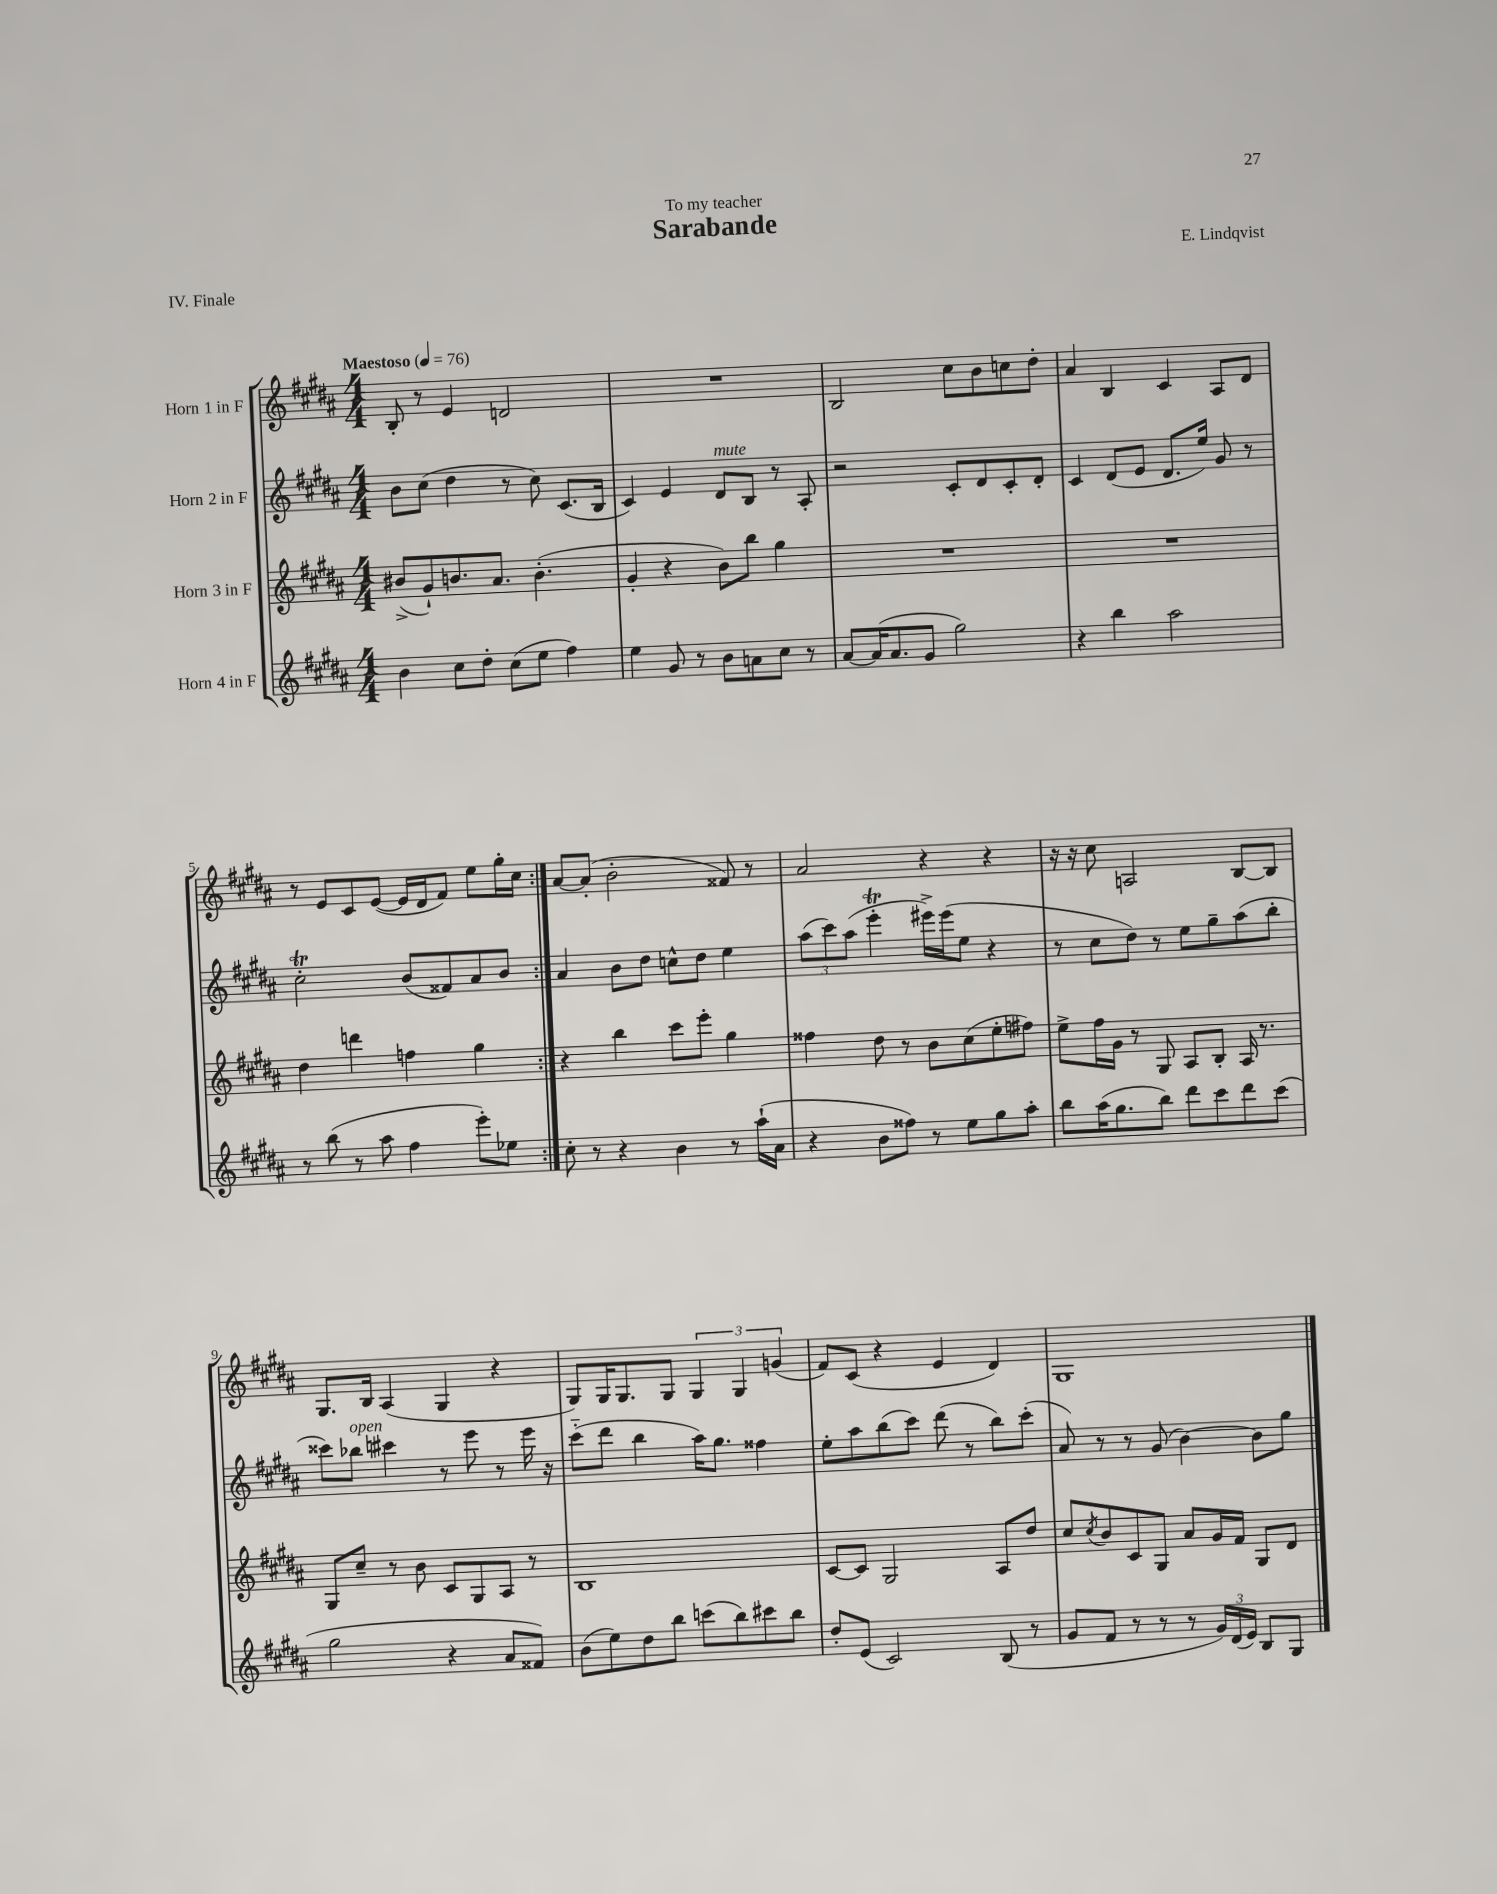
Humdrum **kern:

**kern	**kern	**kern	**kern
*part4	*part3	*part2	*part1
*staff4	*staff3	*staff2	*staff1
*I"Horn 4 in F	*I"Horn 3 in F	*I"Horn 2 in F	*I"Horn 1 in F
*clefG2	*clefG2	*clefG2	*clefG2
*k[f#c#g#d#a#]	*k[f#c#g#d#a#]	*k[f#c#g#d#a#]	*k[f#c#g#d#a#]
*M4/4	*M4/4	*M4/4	*M4/4
*MM76	*MM76	*MM76	*MM76
=1	=1	=1	=1
!	!	!	!LO:TX:a:B:t=Maestoso
4b\	(8b#X^/L	8b\L	8B'/
.	8g#`/)	(8cc#\J	8r
8cc#\L	8.bn/	4dd#\	4e/
8dd#'\J	.	.	.
.	8.a#/J	.	.
(8cc#\L	.	8r	2dn/
8ee\J	(4.b'\	8cc#\)	.
4ff#\)	.	(8.c#/L	.
.	.	16B/Jk	.
=2	=2	=2	=2
4ee\	4g#'/	4c#/)	1r
8g#/	4r	4e/	.
8r	.	.	.
!	!	!LO:TX:a:i:t=mute	!
8b\L	8b\L)	8d#/L	.
8an\	8bb\J	8B/J	.
8cc#\J	4gg#\	8r	.
8r	.	8A#'/	.
=3	=3	=3	=3
[8a#/L	1r	2r	2B/
(16a#/K]	.	.	.
8.a#/	.	.	.
8g#/J	.	.	.
2gg#\)	.	8c#'/L	8cc#\L
.	.	8d#/	8b\
.	.	8c#'/	8ccn\
.	.	8d#'/J	8dd#'\J
=4	=4	=4	=4
4r	1r	4c#/	4a#/
4bb\	.	(8d#/L	4B/
.	.	8e/J	.
2aa#\	.	8.d#/L	4c#/
.	.	16ee/Jk)	.
.	.	8g#/	8A#/L
.	.	8r	8d#/J
!!LO:LB:g=z
=5	=5	=5	=5
8r	4dd#\	2cc#T'\	8r
(8bb\	.	.	8e/L
8r	4dddn\	.	8c#/
8aa#\	.	.	([8e/J
4ff#\	4ffn\	(8b/L	16e/LL]
.	.	.	16d#/J
.	.	8f##X/)	8f#/J)
8eee'\L)	4gg#\	8a#/	8ee\L
8ee-X\J	.	8b/J	16gg#'\L
.	.	.	16cc#\JJ
=6:|!	=6:|!	=6:|!	=6:|!
8cc#'\	4r	4a#/	[8a#/L
8r	.	.	(8a#'/J]
4r	4bb\	8b\L	2b'\
.	.	8dd#\J	.
4b\	8ccc#\L	8ccn^^\L	.
.	8eee'\J	8dd#\J	.
8r	4gg#\	4ee\	8f##X/)
(16aa#`\LL	.	.	8r
16a#\JJ	.	.	.
=7	=7	=7	=7
4r	4ff##X\	(12aa#\L	2a#/
.	.	12ccc#\)	.
.	.	(12aa#\J	.
8b\L	8dd#\	4eeeT'\	.
8ff##X\J)	8r	.	.
8r	8b\L	16eee#X^\LL)	4r
.	.	(16eee#\J	.
8ee\L	(8cc#\	8ee\J	.
8gg#\	8ee'\	4r	4r
8aa#'\J	8ff#X\J)	.	.
=8	=8	=8	=8
8bb\L	8ee^\L	8r	16r
.	.	.	16r
(16aa#\K	16ff#\L	8cc#\L	8cc#\
8.gg#\	16g#\JJ	.	.
.	8r	8dd#\J)	2An/
8bb\J)	8G#/	8r	.
8ddd#\L	8A#/L	8ee\L	.
8ccc#\	8B'/J	8gg#~\	.
8ddd#\	16A#/	(8aa#\	[8B/L
.	8.r	.	.
(8ccc#\J	.	8bb'\J	8B/J]
!!LO:LB:g=z
=9	=9	=9	=9
2gg#\	8G#/L	8ccc##X\L)	8.G#/L
!	!	!LO:TX:a:i:t=open	!
.	8cc#~/J	8bb-X\J	.
.	.	.	16B/Jk
.	8r	4ccc#X\	(4A#/
.	8b\	.	.
4r	8c#/L	8r	4G#/
.	8G#/	8eee\	.
8a#/L	8A#/J	8r	4r
8f##X/J)	8r	16eee\	.
.	.	16r	.
=10	=10	=10	=10
(8b\L	1B	(8ccc#\L	8G#/L)
8ee\)	.	8ddd#\J	16G#/K
.	.	.	8.G#/
8dd#\	.	4bb\	.
8bb\J	.	.	8G#/J
(8cccn\L	.	16aa#\KL)	6G#/
.	.	8.gg#\J	.
8bb\)	.	.	.
.	.	.	6G#/
8ccc#X\	.	4ff##X\	.
.	.	.	(6gn/
8bb\J	.	.	.
=11	=11	=11	=11
8dd#'/L	[8c#/L	8ee'\L	8f#/L)
(8e/J	8c#/J]	8aa#\	(8c#/J
2c#/)	2G#/	(8bb\	4r
.	.	8ccc#\J)	.
.	.	(8ddd#\	4e/
.	.	8r	.
(8B/	8A#/L	8bb\L)	4d#/)
8r	8dd#/J	(8ccc#'\J	.
=12	=12	=12	=12
8g#/L	8cc#/L	8a#/)	1G#
.	8qcc#/	.	.
8f#/J	8b/	8r	.
8r	8c#/	8r	.
8r	8G#/J	(8g#/	.
8r	8a#/L	[4b\)	.
24g#/LL)	16g#/L	.	.
(24d#/	.	.	.
.	16f#/JJ	.	.
24e/JJ)	.	.	.
8B/L	8G#/L	8b\L]	.
8G#/J	8d#/J	8gg#\J	.
==	==	==	==
*-	*-	*-	*-
